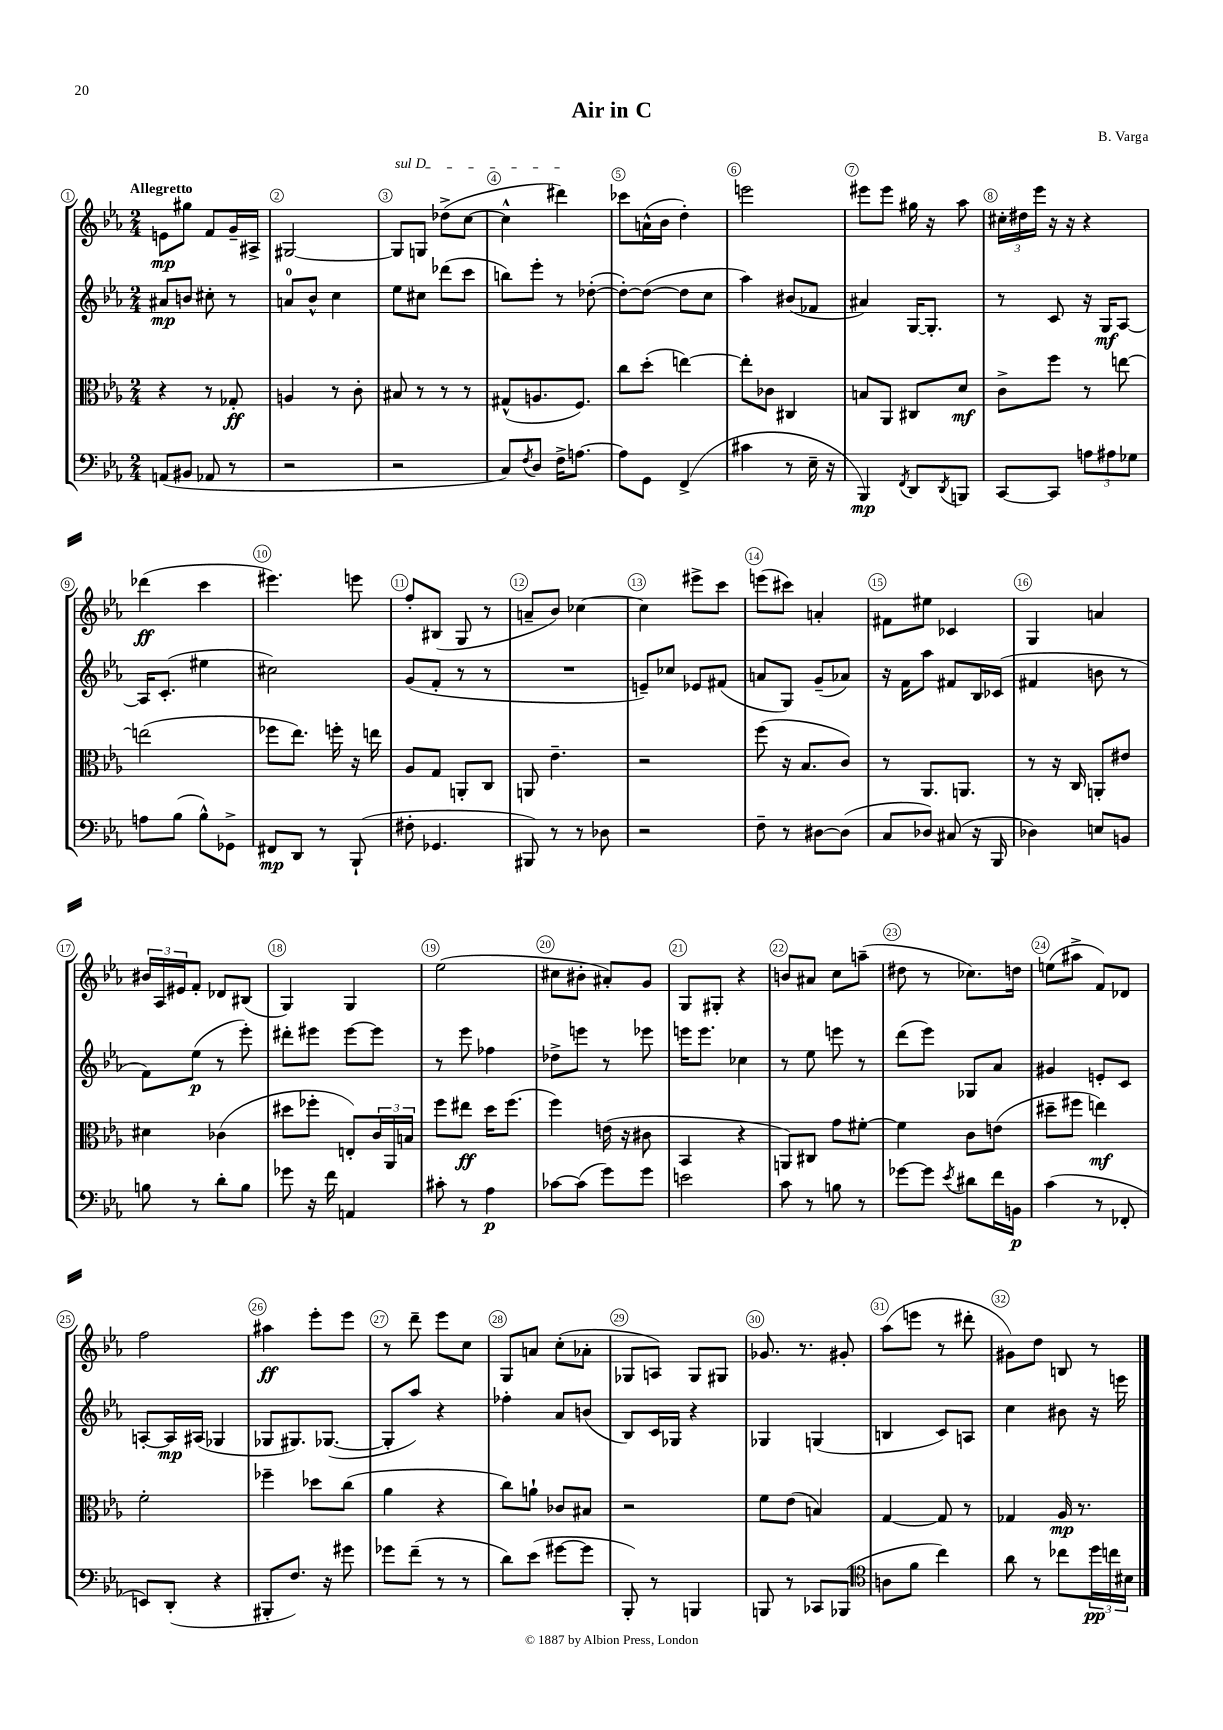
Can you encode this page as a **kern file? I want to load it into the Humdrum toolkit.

**kern	**dynam	**kern	**dynam	**kern	**dynam	**kern	**dynam
*part4	*part4	*part3	*part3	*part2	*part2	*part1	*part1
*staff4	*staff4	*staff3	*staff3	*staff2	*staff2	*staff1	*staff1
*clefF4	*	*clefC3	*	*clefG2	*	*clefG2	*
*k[b-e-a-]	*	*k[b-e-a-]	*	*k[b-e-a-]	*	*k[b-e-a-]	*
*M2/4	*	*M2/4	*	*M2/4	*	*M2/4	*
=1	=1	=1	=1	=1	=1	=1	=1
!	!	!	!	!	!	!LO:TX:a:B:t=Allegretto	!
(8AAn/L	.	4r	.	8a#X/L	mp	8en\L	mp
8BB#X/J	.	.	.	8bn/J	.	8gg#X\J	.
8AA-X/	.	8r	.	8cc#X'\	.	8f/L	.
8r	.	8G-X'/	ff	8r	.	16g~/L	.
.	.	.	.	.	.	16A#X^/JJ	.
=2	=2	=2	=2	=2	=2	=2	=2
2r	.	4An/	.	8an/L	.	[2G#X/	.
.	.	.	.	8b-^^/J	.	.	.
.	.	8r	.	4cc\	.	.	.
.	.	8c'\	.	.	.	.	.
=3	=3	=3	=3	=3	=3	=3	=3
!	!	!	!	!	!	!LO:TX:a:i:t=sul D	!
2r	.	8B#X/	.	8ee-\L	.	8G#/L]	.
.	.	8r	.	8cc#X\J	.	8Gn/J	.
.	.	8r	.	(8ddd-X\L	.	(8dd-X^\L	.
.	.	8r	.	8ccc\J	.	[8cc\J	.
=4	=4	=4	=4	=4	=4	=4	=4
8C/L)	.	(8G#X^^/L	.	8bbn\L)	.	4cc^^\]	.
8qF/	.	.	.	.	.	.	.
8D/J	.	8.An/	.	8eee-'\J	.	.	.
16F^\KL	.	.	.	8r	.	4ddd#X\)	.
[8.An\J	.	8.F/J)	.	.	.	.	.
.	.	.	.	([8dd-X'\	.	.	.
=5	=5	=5	=5	=5	=5	=5	=5
8A\L]	.	8cc\L	.	8dd-'\L_)	.	8ccc-X\L	.
8GG\J	.	(8dd'\J	.	(8dd-\J_	.	(16an^^\L	.
.	.	.	.	.	.	16b-\JJ	.
(4FF^/	.	[4een\)	.	8dd-\L]	.	4dd'\)	.
.	.	.	.	8cc\J	.	.	.
=6	=6	=6	=6	=6	=6	=6	=6
4c#X\	.	8ee'\L]	.	4aa-\)	.	2eeen\	.
.	.	8c-X\J	.	.	.	.	.
8r	.	4C#X/	.	(8b#X/L	.	.	.
16E-~\	.	.	.	8f-X/J	.	.	.
16r	.	.	.	.	.	.	.
=7	=7	=7	=7	=7	=7	=7	=7
4BBB-/)	mp	8Bn/L	.	4a#X/)	.	8eee#X\L	.
.	.	8AA-/J	.	.	.	8eee#\J	.
8qFF/	.	.	.	.	.	.	.
8DD/L	.	8C#X/L	.	[16G/KL	.	16gg#X\	.
.	.	.	.	8.G'/J]	.	16r	.
8qDD/	.	.	.	.	.	.	.
8BBBn/J	.	8d/J	mf	.	.	8aa-\	.
=8	=8	=8	=8	=8	=8	=8	=8
[8CC/L	.	8c^\L	.	8r	.	24cc#X'\LL	.
.	.	.	.	.	.	24dd#X\	.
.	.	.	.	.	.	24eee-\JJ	.
8CC/J]	.	8ff\J	.	8c/	.	16r	.
.	.	.	.	.	.	16r	.
12An\L	.	8r	.	16r	.	4r	.
.	.	.	.	16G/KL	mf	.	.
12A#X\	.	.	.	.	.	.	.
.	.	[8een\	.	[8A-/J	.	.	.
12G-X\J	.	.	.	.	.	.	.
!!LO:LB:g=z
=9	=9	=9	=9	=9	=9	=9	=9
8An\L	.	(2een\]	.	16A-/KL]	.	(4ddd-X\	ff
.	.	.	.	(8.c'/J	.	.	.
(8B-\J	.	.	.	.	.	.	.
8B-^^\L)	.	.	.	4ee#X\	.	4ccc\	.
8GG-X^\J	.	.	.	.	.	.	.
=10	=10	=10	=10	=10	=10	=10	=10
8FF#X/L	mp	8ff-X\L	.	2cc#X\)	.	4.eee#X\)	.
8DD/J	.	8.ee-\J)	.	.	.	.	.
8r	.	.	.	.	.	.	.
.	.	16ffn'\	.	.	.	.	.
(8BBB-`/	.	16r	.	.	.	8eeen\	.
.	.	16een\	.	.	.	.	.
=11	=11	=11	=11	=11	=11	=11	=11
8F#X'\	.	8A-/L	.	(8g/L	.	8ff'/L	.
4.GG-X/	.	8G/J	.	8f'/J	.	(8B#X/J	.
.	.	8AAn'/L	.	8r	.	8G/	.
.	.	8C/J	.	8r	.	8r	.
=12	=12	=12	=12	=12	=12	=12	=12
8BBB#X/)	.	8AAn/	.	2r	.	8an~/L	.
8r	.	4.e-~\	.	.	.	8b-/J)	.
8r	.	.	.	.	.	[4cc-X\	.
8D-X\	.	.	.	.	.	.	.
=13	=13	=13	=13	=13	=13	=13	=13
2r	.	2r	.	8en~/L)	.	4cc-\]	.
.	.	.	.	8cc-X/J	.	.	.
.	.	.	.	8e-X/L	.	8eee#X^\L	.
.	.	.	.	(8f#X/J	.	8ccc\J	.
=14	=14	=14	=14	=14	=14	=14	=14
8F~\	.	(8ff\	.	8an/L	.	(8eeen\L	.
8r	.	16r	.	8G/J)	.	8ccc#X\J)	.
.	.	8.B-/L	.	.	.	.	.
[8D#X\L	.	.	.	(8g~/L	.	4an'/	.
(8D#\J]	.	8c/J)	.	8a-X/J)	.	.	.
=15	=15	=15	=15	=15	=15	=15	=15
8C/L	.	8r	.	16r	.	8f#X\L	.
.	.	.	.	16f\KL	.	.	.
8D-X/J)	.	8.AA-/L	.	8aa-\J	.	8ee#X\J	.
(8C#X/	.	.	.	8f#X/L	.	4c-X/	.
.	.	8.AAn/J	.	.	.	.	.
16r	.	.	.	16B-/L	.	.	.
16BBB-/	.	.	.	(16c-X/JJ	.	.	.
=16	=16	=16	=16	=16	=16	=16	=16
4D-X\)	.	8r	.	4f#X/	.	4G/	.
.	.	16r	.	.	.	.	.
.	.	16C/	.	.	.	.	.
8En/L	.	8AAn'/L	.	8bn\	.	4an/	.
8BBn/J	.	8e#X/J	.	8r	.	.	.
!!LO:LB:g=z
=17	=17	=17	=17	=17	=17	=17	=17
8Bn\	.	4d#X\	.	8f\L)	.	24b#X/LL	.
.	.	.	.	.	.	24A-/	.
.	.	.	.	.	.	24e#X/J	.
8r	.	.	.	(8ee-\J	p	8f'/J	.
8d'\L	.	(4c-X\	.	8r	.	8d-X/L	.
8B\J	.	.	.	8eee-'\)	.	(8B#X/J	.
=18	=18	=18	=18	=18	=18	=18	=18
8g-X\	.	8dd#X\L	.	8ddd#X'\L	.	4G/)	.
16r	.	8ff-X'\J	.	8eee#X\J	.	.	.
16f\	.	.	.	.	.	.	.
4AAn/	.	8En'/L)	.	[8eee#\L	.	4G/	.
.	.	24c/L	.	8eee#\J]	.	.	.
.	.	24AA-/	.	.	.	.	.
.	.	24Bn/JJ	.	.	.	.	.
=19	=19	=19	=19	=19	=19	=19	=19
8c#X'\	.	8ff\L	.	8r	.	(2ee-\	.
8r	.	8ee#X\J	ff	8eee-\	.	.	.
4A-\	p	16dd\KL	.	4ff-X\	.	.	.
.	.	(8.ff\J	.	.	.	.	.
=20	=20	=20	=20	=20	=20	=20	=20
[8c-X\L	.	4ff\)	.	8dd-X^\L	.	8cc#X\L	.
(8c-\J]	.	.	.	8eeen\J	.	8b#X'\J	.
8g\L)	.	(16en\	.	8r	.	8a#X'/L)	.
.	.	16r	.	.	.	.	.
8g\J	.	8c#X\	.	8eee-X\	.	8g/J	.
=21	=21	=21	=21	=21	=21	=21	=21
2en\	.	4BB-/	.	16eeen\KL	.	8G/L	.
.	.	.	.	8.eee\J	.	.	.
.	.	.	.	.	.	8G#X'/J	.
.	.	4r	.	4cc-X\	.	4r	.
=22	=22	=22	=22	=22	=22	=22	=22
8c\	.	8AAn/L)	.	8r	.	8bn/L	.
8r	.	8C#X/J	.	8ee-\	.	8a#X/J	.
8Bn\	.	8g\L	.	8eeen\	.	8cc\L	.
8r	.	[8f#X'\J	.	8r	.	(8aan~\J	.
=23	=23	=23	=23	=23	=23	=23	=23
[8g-X\L	.	4f#\]	.	(8ddd\L	.	8dd#X\	.
8g-\J]	.	.	.	8eee-\J)	.	8r	.
8qe-/	.	.	.	.	.	.	.
8d#X\L	.	8c\L	.	8G-X/L	.	8.cc-X\L)	.
16f\L	.	(8en\J	.	8a-/J	.	.	.
16BBn\JJ	p	.	.	.	.	16ddn\Jk	.
=24	=24	=24	=24	=24	=24	=24	=24
(4c\	.	8dd#X~\L	.	4g#X/	.	(8een\L	.
.	.	8ff#X\J	.	.	.	8aa#X^\J	.
8r	.	4een\)	mf	8en'/L	.	8f/L)	.
8FF-X'/	.	.	.	8c/J	.	8d-X/J	.
!!LO:LB:g=z
=25	=25	=25	=25	=25	=25	=25	=25
8EEn/L)	.	2f'\	.	[8An'/L	.	2ff\	.
(8DD'/J	.	.	.	16A/L]	mp	.	.
.	.	.	.	(16A#X/JJ	.	.	.
4r	.	.	.	4G-X/	.	.	.
=26	=26	=26	=26	=26	=26	=26	=26
8BBB#X'/L	.	4ff-X~\	.	8G-X/L	.	4aa#X\	ff
8.F/J)	.	.	.	8.G#X/)	.	.	.
.	.	8dd-X\L	.	.	.	8eee-'\L	.
16r	.	.	.	([8.G-X/J	.	.	.
8g#X\	.	(8cc\J	.	.	.	8eee-\J	.
=27	=27	=27	=27	=27	=27	=27	=27
8g-X\L	.	4a-\	.	8G-'/L]	.	8r	.
(8f~\J	.	.	.	8aa-/J)	.	8ddd~\	.
8r	.	4r	.	4r	.	8eee-\L	.
8r	.	.	.	.	.	8cc\J	.
=28	=28	=28	=28	=28	=28	=28	=28
8d\L)	.	8cc\L)	.	4ff-X'\	.	8G/L	.
(8e-\J	.	8an`\J	.	.	.	8an/J	.
[8g#X\L	.	8c-X/L	.	8a-/L	.	(8cc'\L	.
8g#\J]	.	8B#X/J	.	(8bn/J	.	8a-X'\J	.
=29	=29	=29	=29	=29	=29	=29	=29
8BBB-'/)	.	2r	.	8B-/L)	.	8G-X/L	.
8r	.	.	.	16c/L	.	8An/J)	.
.	.	.	.	16G-X/JJ	.	.	.
4BBBn/	.	.	.	4r	.	8G-/L	.
.	.	.	.	.	.	8G#X/J	.
=30	=30	=30	=30	=30	=30	=30	=30
8BBBn/	.	8f\L	.	4G-X/	.	8.g-X/	.
8r	.	(8e-\J	.	.	.	.	.
.	.	.	.	.	.	8.r	.
8CC-X/L	.	4Bn/)	.	(4Gn/	.	.	.
(8BBB-X/J	.	.	.	.	.	8g#X'/	.
=31	=31	=31	=31	=31	=31	=31	=31
*clefC4	*	*	*	*	*	*	*
8An\L	.	[4G/	.	4Bn/	.	(8aa-\L	.
8f\J	.	.	.	.	.	8eeen\J	.
4cc\)	.	8G/]	.	8c/L)	.	8r	.
.	.	8r	.	8An/J	.	8ddd#X'\	.
=32	=32	=32	=32	=32	=32	=32	=32
8a-\	.	4G-X/	.	4cc\	.	8g#X\L)	.
8r	.	.	.	.	.	8dd\J	.
8cc-X\L	.	16A-/	mp	8b#X\	.	8Bn/	.
.	.	8.r	.	.	.	.	.
24dd\L	pp	.	.	16r	.	8r	.
24ccn\	.	.	.	.	.	.	.
.	.	.	.	16eeen\	.	.	.
24B#X\JJ	.	.	.	.	.	.	.
==	==	==	==	==	==	==	==
*-	*-	*-	*-	*-	*-	*-	*-
